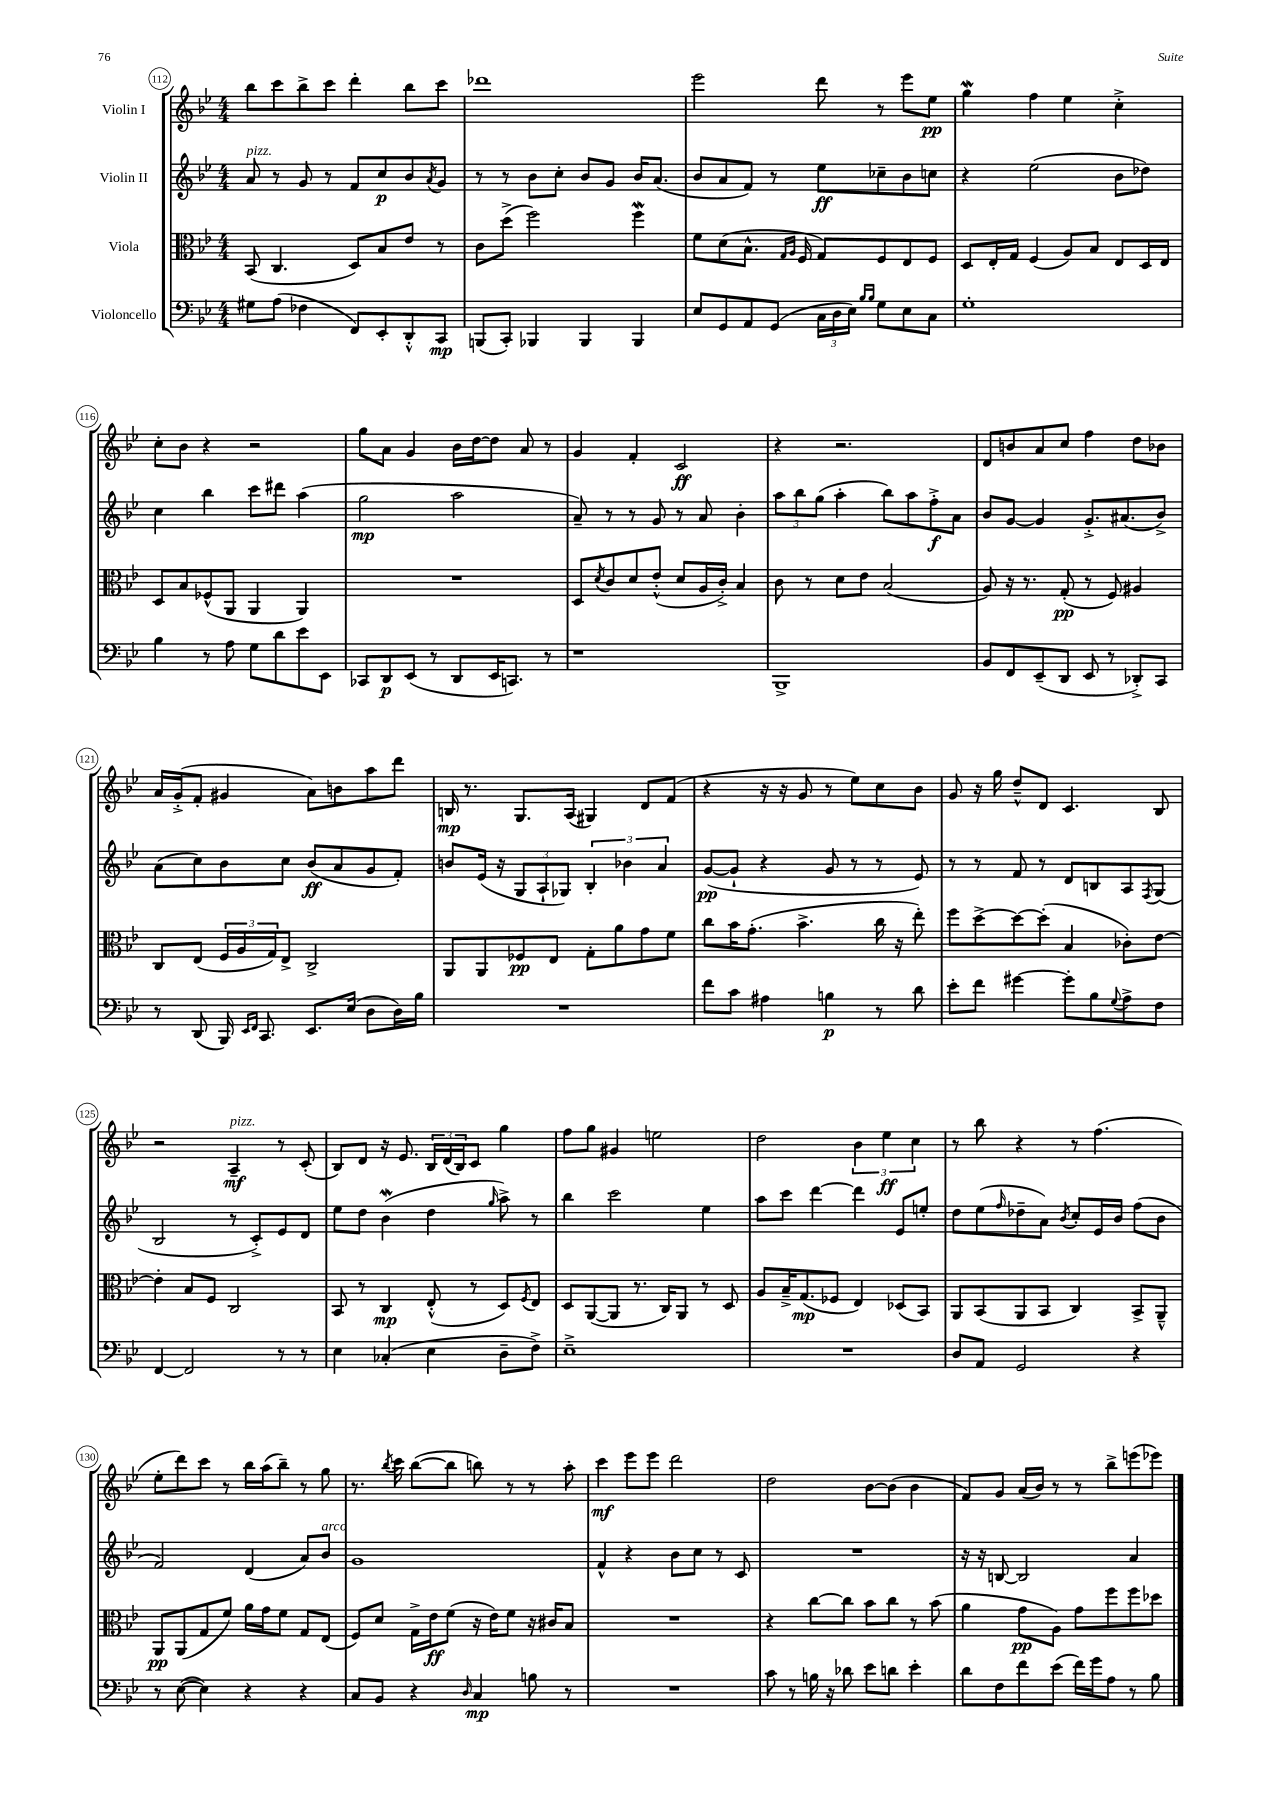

**kern	**dynam	**kern	**dynam	**kern	**dynam	**kern	**dynam
*part4	*part4	*part3	*part3	*part2	*part2	*part1	*part1
*staff4	*staff4	*staff3	*staff3	*staff2	*staff2	*staff1	*staff1
*I"Violoncello	*	*I"Viola	*	*I"Violin II	*	*I"Violin I	*
*clefF4	*	*clefC3	*	*clefG2	*	*clefG2	*
*k[b-e-]	*	*k[b-e-]	*	*k[b-e-]	*	*k[b-e-]	*
*M4/4	*	*M4/4	*	*M4/4	*	*M4/4	*
=112	=112	=112	=112	=112	=112	=112	=112
!	!	!	!	!LO:TX:a:i:t=pizz.	!	!	!
8G#X\L	.	(8BB-/	.	8a/	.	8bb-\L	.
(8A\J	.	4.C/	.	8r	.	8ccc\	.
4F-X\	.	.	.	8g/	.	8bb-^\	.
.	.	.	.	8r	.	8ccc\J	.
8FF/L)	.	8D/L)	.	8f/L	.	4ddd'\	.
8EE-'/	.	8B-/	.	8cc/	p	.	.
8DD'^^/	.	8e-/J	.	8b-/	.	8bb-\L	.
.	.	.	.	8qa/	.	.	.
8CC/J	mp	8r	.	8g/J	.	8ccc\J	.
=113	=113	=113	=113	=113	=113	=113	=113
(8BBBn/L	.	8c\L	.	8r	.	1ddd-X	.
8CC'/J)	.	(8dd^\J	.	8r	.	.	.
4BBB-X/	.	2ff\)	.	8b-\L	.	.	.
.	.	.	.	8cc'\J	.	.	.
4BBB-/	.	.	.	8b-/L	.	.	.
.	.	.	.	8g/J	.	.	.
4BBB-/	.	4ffW\	.	16b-/KL	.	.	.
.	.	.	.	(8.a/J	.	.	.
=114	=114	=114	=114	=114	=114	=114	=114
8E-/L	.	8f\L	.	8b-/L	.	2eee-\	.
8GG/	.	(8d\	.	8a/	.	.	.
8AA/	.	8.B-^^\J	.	8f/J)	.	.	.
(8GG/J	.	.	.	8r	.	.	.
.	.	16qqG/LL	.	.	.	.	.
.	.	16qqA/JJ	.	.	.	.	.
.	.	16F/	.	.	.	.	.
24C\LL	.	8G/L)	.	8ee-\L	ff	8ddd\	.
24D\	.	.	.	.	.	.	.
24E-\JJ)	.	.	.	.	.	.	.
16qqB-/LL	.	.	.	.	.	.	.
16qqB-/JJ	.	.	.	.	.	.	.
8G\L	.	8F/	.	8cc-X~\	.	8r	.
8E-\	.	8E-/	.	8b-\	.	8eee-\L	.
8C\J	.	8F/J	.	8ccn\J	.	8ee-\J	pp
=115	=115	=115	=115	=115	=115	=115	=115
1G'	.	8D/L	.	4r	.	4ggW\	.
.	.	16E-'/L	.	.	.	.	.
.	.	16G/JJ	.	.	.	.	.
.	.	(4F/	.	(2ee-\	.	4ff\	.
.	.	8A/L)	.	.	.	4ee-\	.
.	.	8B-/J	.	.	.	.	.
.	.	8E-/L	.	8b-\L	.	4cc'^\	.
.	.	16D/L	.	8dd-X\J)	.	.	.
.	.	16E-/JJ	.	.	.	.	.
!!LO:LB:g=z
=116	=116	=116	=116	=116	=116	=116	=116
4B-\	.	8D/L	.	4cc\	.	8cc'\L	.
.	.	8B-/	.	.	.	8b-\J	.
8r	.	(8F-X^^/	.	4bb-\	.	4r	.
8A\	.	8AA/J	.	.	.	.	.
8G\L	.	4AA/	.	8ccc\L	.	2r	.
8d\	.	.	.	8ddd#X\J	.	.	.
8e-\	.	4AA/)	.	(4aa\	.	.	.
8EE-\J	.	.	.	.	.	.	.
=117	=117	=117	=117	=117	=117	=117	=117
8CC-X/L	.	1r	.	2gg\	mp	8gg\L	.
8DD/	p	.	.	.	.	8a\J	.
(8EE-/J	.	.	.	.	.	4g/	.
8r	.	.	.	.	.	.	.
8DD/L	.	.	.	2aa\	.	16b-\LL	.
.	.	.	.	.	.	[16dd\J	.
16EE-/K	.	.	.	.	.	8dd\J]	.
8.CCn/J)	.	.	.	.	.	.	.
.	.	.	.	.	.	8a/	.
8r	.	.	.	.	.	8r	.
=118	=118	=118	=118	=118	=118	=118	=118
1r	.	8D/L	.	8a~/)	.	4g/	.
.	.	8qd/	.	.	.	.	.
.	.	8c/	.	8r	.	.	.
.	.	8d/	.	8r	.	4f'/	.
.	.	(8e-'^^/J	.	8g/	.	.	.
.	.	8d/L	.	8r	.	2c/	ff
.	.	16A/L	.	8a/	.	.	.
.	.	16c'^/JJ)	.	.	.	.	.
.	.	4B-/	.	4b-'\	.	.	.
=119	=119	=119	=119	=119	=119	=119	=119
1BBB-^	.	8c\	.	12aa\L	.	4r	.
.	.	.	.	12bb-\	.	.	.
.	.	8r	.	.	.	.	.
.	.	.	.	(12gg\J	.	.	.
.	.	8d\L	.	4aa'\	.	2.r	.
.	.	8e-\J	.	.	.	.	.
.	.	(2B-/	.	8bb-\L)	.	.	.
.	.	.	.	8aa\	.	.	.
.	.	.	.	8ff'^\	f	.	.
.	.	.	.	8a\J	.	.	.
=120	=120	=120	=120	=120	=120	=120	=120
8BB-/L	.	8A/)	.	8b-/L	.	8d/L	.
8FF/	.	16r	.	[8g/J	.	8bn/	.
.	.	8.r	.	.	.	.	.
(8EE-~/	.	.	.	4g/]	.	8a/	.
8DD/J	.	(8G'/	pp	.	.	8cc/J	.
8EE-/	.	8r	.	8.g'^/L	.	4ff\	.
8r	.	8F/)	.	.	.	.	.
.	.	.	.	(8.a#X/	.	.	.
8DD-X'^/L)	.	4A#X/	.	.	.	8dd\L	.
8CC/J	.	.	.	8b-^/J)	.	8b-X\J	.
!!LO:LB:g=z
=121	=121	=121	=121	=121	=121	=121	=121
8r	.	8C/L	.	(8a\L	.	16a/LL	.
.	.	.	.	.	.	(16g'^/J	.
(8DD/	.	(8E-/J	.	8cc\)	.	8f'/J	.
16BBB-/)	.	24F/LL	.	8b-\	.	4g#X/	.
.	.	24A/	.	.	.	.	.
16qqEE-/LL	.	.	.	.	.	.	.
16qqFF/JJ	.	.	.	.	.	.	.
8.CC/	.	.	.	.	.	.	.
.	.	24G/J)	.	.	.	.	.
.	.	8E-^/J	.	8cc\J	.	.	.
8.EE-/L	.	2C^/	.	(8b-/L	ff	8a\L)	.
.	.	.	.	8a/	.	8bn\	.
(16E-/Jk	.	.	.	.	.	.	.
8D\L	.	.	.	8g/	.	8aa\	.
16D\L)	.	.	.	8f'/J)	.	8ddd\J	.
16B-\JJ	.	.	.	.	.	.	.
=122	=122	=122	=122	=122	=122	=122	=122
1r	.	8AA/L	.	8bn/L	.	16Bn/	mp
.	.	.	.	.	.	8.r	.
.	.	8AA/	.	(16e-/Jk	.	.	.
.	.	.	.	16r	.	.	.
.	.	8F-X/	pp	12G/L	.	8.G/L	.
.	.	.	.	12A`/	.	.	.
.	.	8E-/J	.	.	.	.	.
.	.	.	.	12G-X/J)	.	.	.
.	.	.	.	.	.	(16A/Jk	.
.	.	8G'\L	.	6B-'/	.	4G#X/)	.
.	.	8a\	.	.	.	.	.
.	.	.	.	6b-X\	.	.	.
.	.	8g\	.	.	.	8d/L	.
.	.	.	.	6a/	.	.	.
.	.	8f\J	.	.	.	(8f/J	.
=123	=123	=123	=123	=123	=123	=123	=123
8f\L	.	8cc\L	.	([8g/L	pp	4r	.
8c\J	.	16b-\K	.	8g`/J]	.	.	.
.	.	(8.g'\J	.	.	.	.	.
4A#X\	.	.	.	4r	.	16r	.
.	.	.	.	.	.	16r	.
.	.	4.b-^\	.	.	.	8g/	.
4Bn\	p	.	.	8g/	.	8r	.
.	.	.	.	8r	.	8ee-\L)	.
8r	.	16cc\	.	8r	.	8cc\	.
.	.	16r	.	.	.	.	.
8d\	.	8ee-'\)	.	8e-/)	.	8b-\J	.
=124	=124	=124	=124	=124	=124	=124	=124
8e-'\L	.	8ff\L	.	8r	.	8g/	.
8f\J	.	[8dd^\	.	8r	.	16r	.
.	.	.	.	.	.	16gg\	.
[4g#X\	.	8dd\_	.	8f/	.	8dd~^^/L	.
.	.	(8dd'\J]	.	8r	.	8d/J	.
8g#'\L]	.	4B-/	.	8d/L	.	4.c/	.
8B-\	.	.	.	8Bn/	.	.	.
8qqG/	.	.	.	.	.	.	.
8A^\	.	8c-X'\L)	.	8A/	.	.	.
.	.	.	.	8qF/	.	.	.
8F\J	.	[8e-\J	.	(8G/J	.	8B-/	.
!!LO:LB:g=z
=125	=125	=125	=125	=125	=125	=125	=125
[4FF/	.	4e-'\]	.	2B-/	.	2r	.
2FF/]	.	8B-/L	.	.	.	.	.
.	.	8F/J	.	.	.	.	.
!	!	!	!	!	!	!LO:TX:a:i:t=pizz.	!
.	.	2C/	.	8r	.	4A~/	mf
.	.	.	.	8c'^/L)	.	.	.
8r	.	.	.	8e-/	.	8r	.
8r	.	.	.	8d/J	.	(8c'/	.
=126	=126	=126	=126	=126	=126	=126	=126
4E-\	.	8BB-/	.	8ee-\L	.	8B-/L)	.
.	.	8r	.	8dd\J	.	8d/J	.
(4C-X'/	.	4C/	mp	(4b-w\	.	16r	.
.	.	.	.	.	.	8.e-/	.
4E-\	.	(8E-'^^/	.	4dd\	.	24B-/LL	.
.	.	.	.	.	.	(24d/	.
.	.	.	.	.	.	24B-/J)	.
.	.	8r	.	.	.	8c/J	.
.	.	.	.	16qqgg/	.	.	.
8D~\L	.	8D/L)	.	8aa^\)	.	4gg\	.
.	.	8qF/	.	.	.	.	.
8F^\J)	.	8E-/J	.	8r	.	.	.
=127	=127	=127	=127	=127	=127	=127	=127
1E-~^	.	8D/L	.	4bb-\	.	8ff\L	.
.	.	([8AA/	.	.	.	8gg\J	.
.	.	8AA/J]	.	2ccc\	.	4g#X/	.
.	.	8.r	.	.	.	.	.
.	.	.	.	.	.	2een\	.
.	.	16C/KL)	.	.	.	.	.
.	.	8AA/J	.	.	.	.	.
.	.	8r	.	4ee-\	.	.	.
.	.	8D/	.	.	.	.	.
=128	=128	=128	=128	=128	=128	=128	=128
1r	.	8A/L	.	8aa\L	.	2dd\	.
.	.	16B-~^/K	.	8ccc\J	.	.	.
.	.	(8.G/	mp	.	.	.	.
.	.	.	.	[4ddd\	.	.	.
.	.	8F-X/J	.	.	.	.	.
.	.	4E-/)	.	4ddd\]	.	6b-\	.
.	.	.	.	.	.	6ee-\	ff
.	.	(8D-X/L	.	8e-/L	.	.	.
.	.	.	.	.	.	6cc\	.
.	.	8BB-/J)	.	8een'/J	.	.	.
=129	=129	=129	=129	=129	=129	=129	=129
8D/L	.	8AA/L	.	8dd\L	.	8r	.
8AA/J	.	(8BB-/	.	(8ee-\	.	8bb-\	.
.	.	.	.	16qqff/	.	.	.
2GG/	.	8AA/	.	8dd-X~\	.	4r	.
.	.	8BB-/J	.	8a\J)	.	.	.
.	.	.	.	8qb-/	.	.	.
.	.	4C/)	.	8cc'/L	.	8r	.
.	.	.	.	16e-/L	.	(4.ff\	.
.	.	.	.	16b-/JJ	.	.	.
4r	.	8BB-^/L	.	(8ff\L	.	.	.
.	.	8AA~^^/J	.	8b-\J	.	.	.
!!LO:LB:g=z
=130	=130	=130	=130	=130	=130	=130	=130
8r	.	8AA/L	pp	2f/)	.	8ee-'\L	.
([8E-\	.	(8AA/	.	.	.	8ddd\)	.
4E-\])	.	8G/	.	.	.	8ccc\J	.
.	.	8f/J)	.	.	.	8r	.
4r	.	16a\LL	.	(4d/	.	16bb-\LL	.
.	.	16g\J	.	.	.	(16aa\J	.
.	.	8f\J	.	.	.	8bb-~\J)	.
4r	.	8G/L	.	8a/L)	.	8r	.
!	!	!	!	!LO:TX:a:i:t=arco	!	!	!
.	.	(8E-/J	.	8b-/J	.	8gg\	.
=131	=131	=131	=131	=131	=131	=131	=131
8C/L	.	8F/L)	.	1g	.	8.r	.
8BB-/J	.	8d/J	.	.	.	.	.
.	.	.	.	.	.	8qbb-/	.
.	.	.	.	.	.	16ccc\	.
4r	.	16G^\LL	.	.	.	([8bb-\L	.
.	.	16e-\J	ff	.	.	.	.
.	.	(8f\J	.	.	.	8bb-\J]	.
16qqD/	.	.	.	.	.	.	.
4C/	mp	16r	.	.	.	8bbn\)	.
.	.	16e-\KL)	.	.	.	.	.
.	.	8f\J	.	.	.	8r	.
8Bn\	.	16r	.	.	.	8r	.
.	.	16c#X/KL	.	.	.	.	.
8r	.	8B-/J	.	.	.	8aa'\	.
=132	=132	=132	=132	=132	=132	=132	=132
1r	.	1r	.	4f^^/	.	4ccc\	mf
.	.	.	.	4r	.	8eee-\L	.
.	.	.	.	.	.	8eee-\J	.
.	.	.	.	8b-\L	.	2ddd\	.
.	.	.	.	8cc\J	.	.	.
.	.	.	.	8r	.	.	.
.	.	.	.	8c/	.	.	.
=133	=133	=133	=133	=133	=133	=133	=133
8c\	.	4r	.	1r	.	2dd\	.
8r	.	.	.	.	.	.	.
16Bn\	.	[8cc\L	.	.	.	.	.
16r	.	.	.	.	.	.	.
8d-X\	.	8cc\J]	.	.	.	.	.
8e-\L	.	8b-\L	.	.	.	[8b-\L	.
8dn\J	.	8cc\J	.	.	.	(8b-\J]	.
4e-'\	.	8r	.	.	.	4b-\	.
.	.	(8b-\	.	.	.	.	.
=134	=134	=134	=134	=134	=134	=134	=134
8d\L	.	4a\	.	16r	.	8f/L)	.
.	.	.	.	16r	.	.	.
8F\	.	.	.	[8Bn/	.	8g/J	.
8f\	.	8g\L	pp	2B/]	.	(16a/LL	.
.	.	.	.	.	.	16b-/JJ)	.
(8e-\J	.	8A\J)	.	.	.	8r	.
16f\LL)	.	8g\L	.	.	.	8r	.
16g\J	.	.	.	.	.	.	.
8A\J	.	8ff\	.	.	.	8bb-^\L	.
8r	.	8ff\	.	4a/	.	(8eeen\	.
8B-\	.	8dd-X\J	.	.	.	8eee-X\J)	.
==	==	==	==	==	==	==	==
*-	*-	*-	*-	*-	*-	*-	*-
